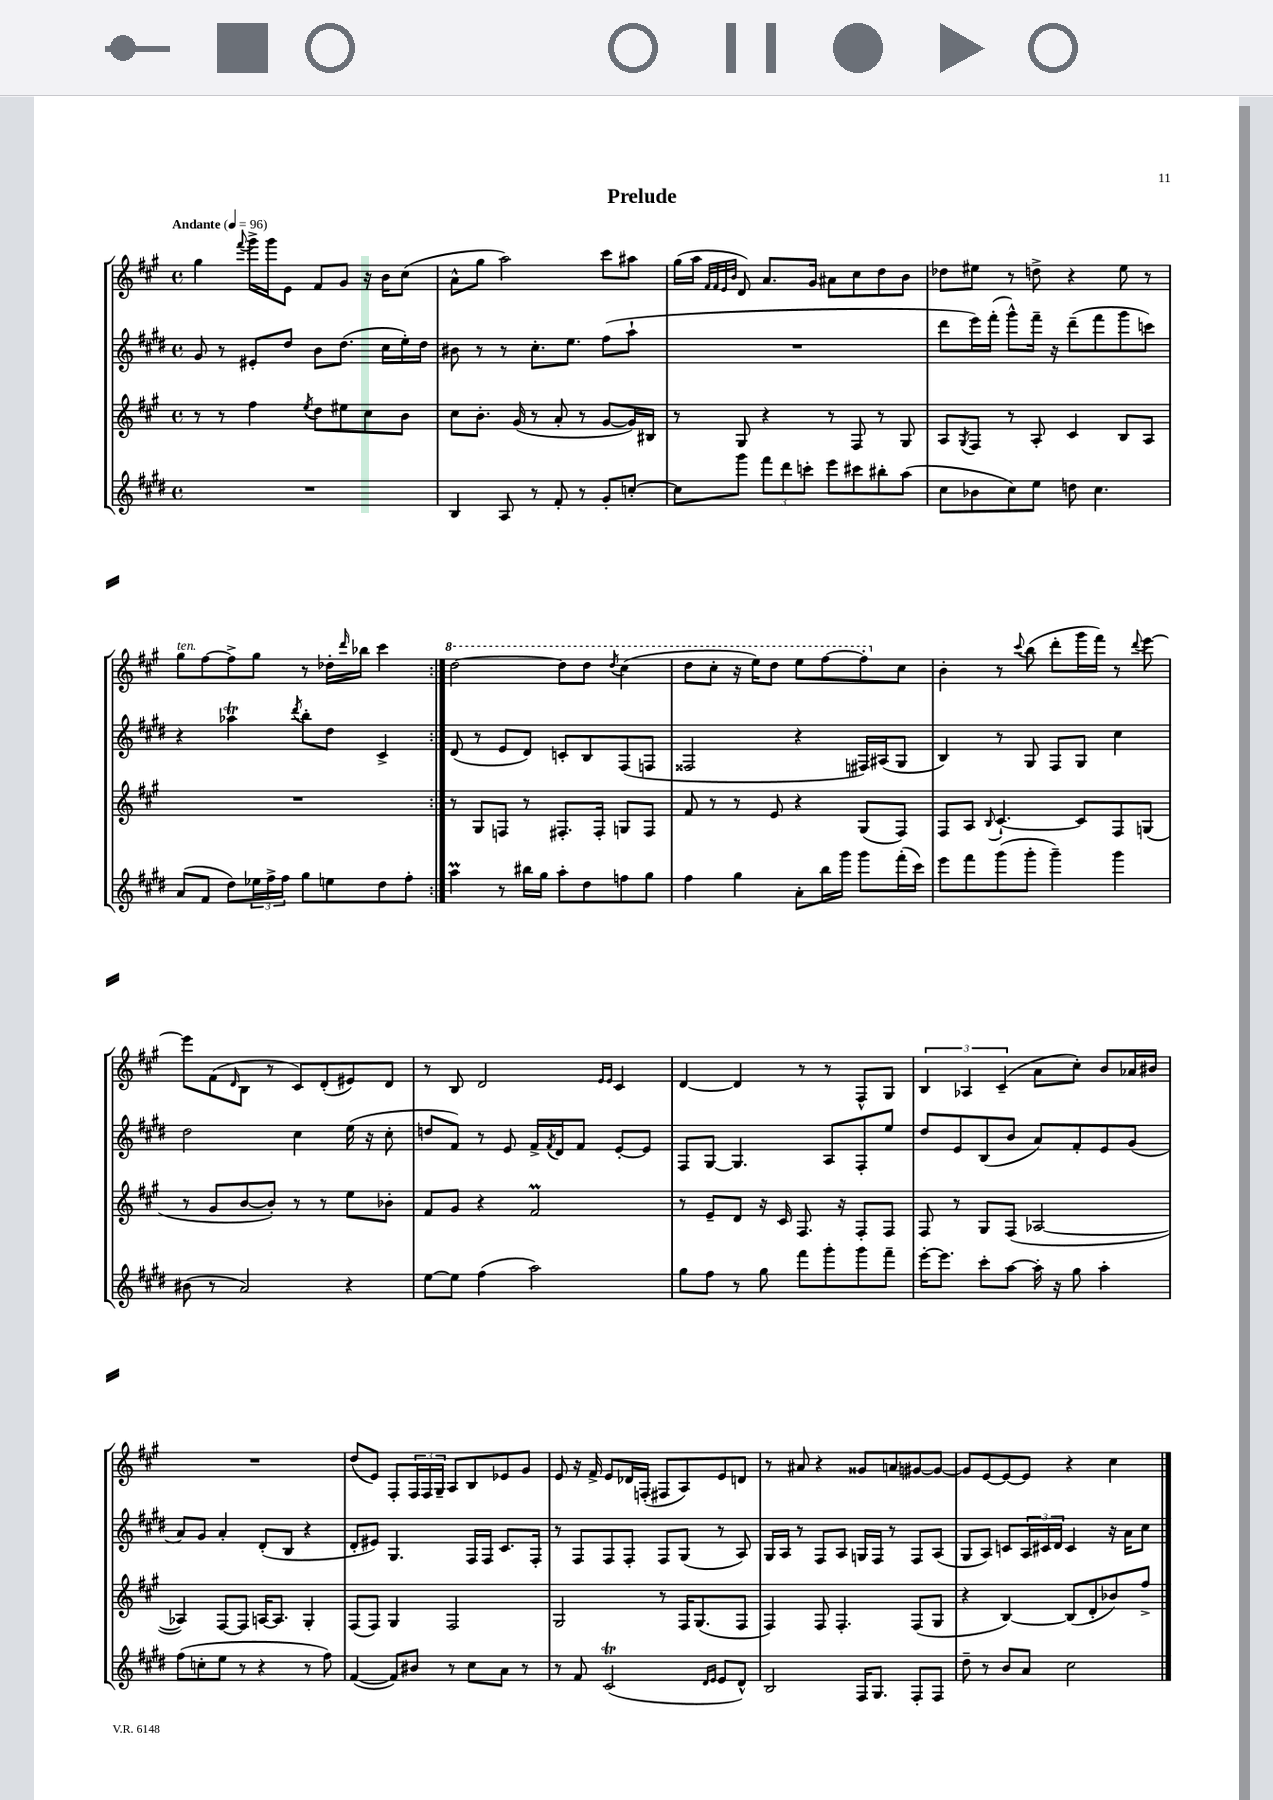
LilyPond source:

\header { title = "Prelude" }
<<
\new StaffGroup <<
\new Staff = "s0" {
    \clef treble \key a \major \defaultTimeSignature \time 4/4 \tempo "Andante" 4 = 96
    \repeat volta 2 { gis''4 \appoggiatura { fis'''8 } gis'''16-> gis'''16 e'8 fis'8 gis'8 r16 b'16 cis''8( |
    a'8-^ gis''8 a''2) cis'''8 ais''8 |
    gis''16( a''16 \grace { fis'32 fis'32 e'32 b'32 } d'8) a'8. gis'16 ais'8 cis''8 d''8 b'8 |
    des''8 eis''8 r8 d''8-> r4 eis''8 r8 |
    gis''8^\markup { \italic "ten." } fis''8~ fis''8-> gis''8 r8 des''16-. \grace { d'''16 } bes''16 cis'''4 | }
    \ottava #1 d'''2~ d'''8 d'''8 \acciaccatura { d'''8 } cis'''4( |
    d'''8 cis'''8-. r16 e'''16) d'''8 e'''8 fis'''8~ fis'''8-. \ottava #0 cis''8 |
    b'4-. r8 \appoggiatura { cis'''8 } b''8( d'''8-. gis'''16 fis'''16) r8 \appoggiatura { d'''8 } e'''8~ |
    e'''8 fis'8( \grace { d'16 } b8 r8 cis'8) d'8-.( eis'8) d'8 |
    r8 b8 d'2 \grace { e'16 e'16 } cis'4 |
    d'4~ d'4 r8 r8 fis8-^ gis8 |
    \tuplet 3/2 { b4 aes4 cis'4--( } a'8 cis''8-.) b'8 aes'16 bis'16 |
    R1 |
    d''8( e'8) fis8-. \tuplet 3/2 { fis16 fis16 gis16-- } a8 b8 ees'8 gis'8 |
    e'8 r16 fis'16-> e'8 des'16 f16-.( fis8 a8) e'8 d'8 |
    r8 ais'8 r4 gisis'8 a'8 gis'8~ gis'8~ |
    gis'8 e'8~ e'8~ e'8 r4 cis''4 \bar "|." |
}
\new Staff = "s1" {
    \clef treble \key e \major \defaultTimeSignature \time 4/4
    \repeat volta 2 { gis'8 r8 eis'8-. dis''8 b'8 dis''8.( cis''16 e''16-.) dis''16 |
    bis'8 r8 r8 cis''8.-. e''8. fis''8( a''8-! |
    R1 |
    dis'''8 e'''16) fis'''16-.( gis'''8-^) fis'''16-- r16 dis'''8--( fis'''8 gis'''8 c'''8) |
    r4 aes''4\trill \acciaccatura { dis'''8 } b''8-. dis''8 cis'4-> | }
    dis'8( r8 e'8 dis'8) c'8-. b8 fis8( f8 |
    fisis2 r4 fis16) ais16( gis8 |
    b4) r8 gis8 fis8 gis8 cis''4 |
    dis''2 cis''4 e''16( r16 cis''8-. |
    d''8 fis'8) r8 e'8 fis'16-> \acciaccatura { fis'8 } dis'16 fis'8 e'8~-. e'8 |
    fis8 gis8~ gis4. a8 fis8-. e''8 |
    dis''8 e'8 b8( b'8 a'8) fis'8-. e'8 gis'8( |
    a'8) gis'8 a'4-. dis'8-.( b8 r4 |
    dis'8-. eis'8) gis4. fis16 fis16 cis'8. fis16-. |
    r8 fis8 fis8 fis8-. fis8 gis8( r8 a8) |
    gis16 a16 r8 fis8 a8 g16 fis16 r8 fis8 a8( |
    gis8 a8) c'8 \tuplet 3/2 { a16 cis'16 dis'16 } cis'4 r16 a'16 cis''8 \bar "|." |
}
\new Staff = "s2" {
    \clef treble \key a \major \defaultTimeSignature \time 4/4
    \repeat volta 2 { r8 r8 fis''4 \acciaccatura { e''8 } d''8 eis''8 cis''8 b'8 |
    cis''8 b'8.-. gis'16( r8 a'8-. r8 gis'8~ gis'16) bis16 |
    r8 gis8 r4 r8 fis8 r8 gis8 |
    a8 \acciaccatura { gis8 } fis8 r8 a8-. cis'4 b8 a8 |
    R1 | }
    r8 gis8 f8 r8 fis8.-. fis16-. g8 fis8 |
    fis'8 r8 r8 e'8 r4 gis8( fis8) |
    fis8 a8 \appoggiatura { b8 } cis'4.~-! cis'8 fis8 g8( |
    r8 gis'8 b'8~ b'8-.) r8 r8 e''8 bes'8-. |
    fis'8 gis'8 r4 fis'2\prall |
    r8 e'8-- d'8 r16 cis'16 fis8. r16 fis8-. fis8 |
    fis8 r8 gis8 fis8( aes2~ |
    aes4) fis8~ fis8 a16~ a8. gis4-. |
    fis8( fis8) gis4 fis2 |
    gis2 r8 fis16 gis8.( fis8 |
    fis4) fis8 fis4.-. fis8( gis8 |
    r4 b4~) b8( d'8-. bes'8) fis''8-> \bar "|." |
}
\new Staff = "s3" {
    \clef treble \key e \major \defaultTimeSignature \time 4/4
    \repeat volta 2 { R1 |
    b4 a8 r8 fis'8-. r8 gis'8-. c''8~-. |
    c''8 gis'''8 \tuplet 3/2 { fis'''8 dis'''8 c'''8-. } e'''8 cis'''8 bis''8-. a''8( |
    cis''8 bes'8 cis''8) e''8 d''8 cis''4. |
    a'8( fis'8 dis''8) \tuplet 3/2 { ees''16 fis''16-> fis''16 } gis''8 e''8 dis''8 fis''8-. | }
    a''4\prall r8 bis''16 gis''16 a''8-. dis''8 f''8 gis''8 |
    fis''4 gis''4 a'8-. b''16 gis'''16 gis'''8 fis'''16-.( cis'''16) |
    e'''8 fis'''8 gis'''8( gis'''8-. gis'''4--) gis'''4 |
    bis'8( r8 a'2) r4 |
    e''8~ e''8 fis''4( a''2) |
    gis''8 fis''8 r8 gis''8 fis'''8 gis'''8-. gis'''8 fis'''8-- |
    e'''16~-. e'''8. cis'''8-. a''8~ a''16-. r16 gis''8 a''4-. |
    fis''8( c''8-. e''8 r8 r4 r8 fis''8) |
    fis'4~( fis'8) bis'8 r8 cis''8 a'8 r8 |
    r8 fis'8 cis'2\trill( \grace { dis'16 e'16 } e'8 dis'8-^) |
    b2 fis16 gis8. fis8-. fis8 |
    dis''8-- r8 b'8 a'8 cis''2 \bar "|." |
}
>>
>>
\layout { \context { \Score \remove "Bar_number_engraver" } }
